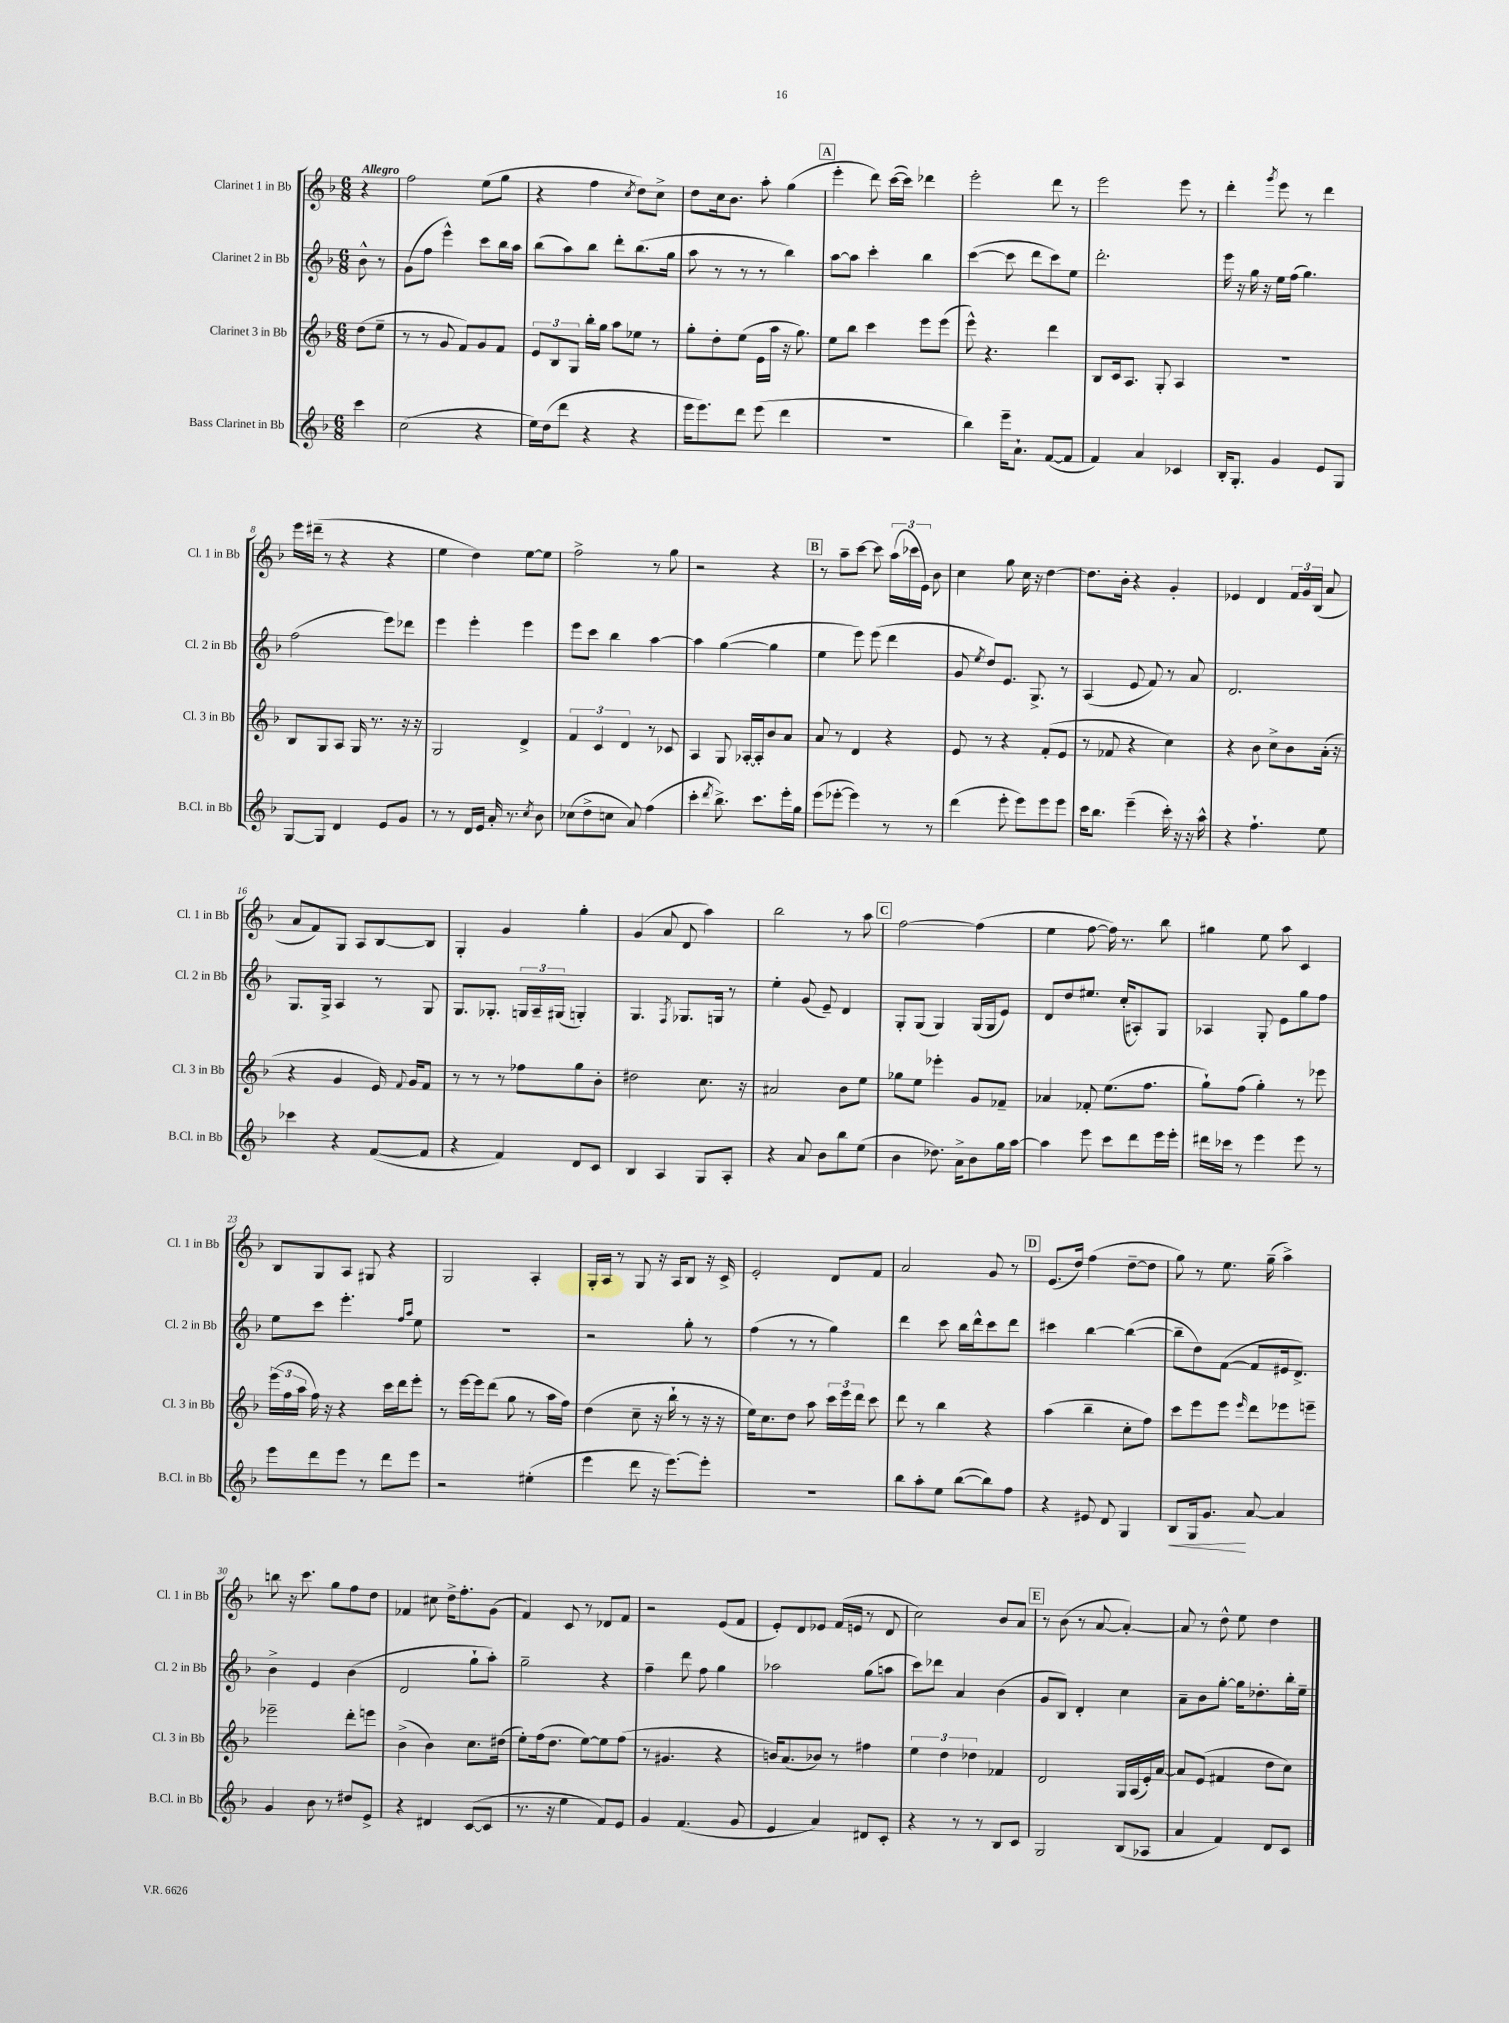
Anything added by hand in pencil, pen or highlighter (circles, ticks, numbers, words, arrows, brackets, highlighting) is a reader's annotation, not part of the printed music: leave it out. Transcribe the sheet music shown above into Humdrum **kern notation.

**kern	**kern	**kern	**kern
*staff4	*staff3	*staff2	*staff1
*clefG2	*clefG2	*clefG2	*clefG2
*k[b-]	*k[b-]	*k[b-]	*k[b-]
*M6/8	*M6/8	*M6/8	*M6/8
4ccc\	(8dd\L	8b-^^\	4r
.	8ee~\J	8r	.
=	=	=	=
(2cc\	8r	(8g\L	2ff\
.	8r	8ff\J	.
.	8g/	4eee^^\)	.
.	8f/L)	.	.
4r	8g/	8ccc\L	(8ee\L
.	8f/J	16bb-\L	8gg\J
.	.	16aa\JJ	.
=	=	=	=
16ee\LL)	12e/L	(8bb-\L	4r
(16dd\J	.	.	.
.	12B-/	.	.
8ddd\J	.	8aa\)	.
.	12G/J	.	.
4r	16bb-'\LL	8bb-\J	4ff\
.	16gg\JJ	.	.
.	8aa\L	8ddd'\L	.
.	.	.	8qcc/
4r	8ee-\J	(8.bb-\	8dd\L)
.	8r	.	8cc^\J
.	.	16gg\Jk	.
=	=	=	=
16eee\LK	8gg'\L	8aa\	8dd\L
8.eee\)	.	.	.
.	8dd'\	8r	16cc\k
.	.	.	8.b-\J
8ddd\J	(8ee\J	8r	.
(8eee\	16e\LL	8r	8aa'\
.	16aa\JJ	.	.
4ddd\	16r	4bb-\)	(4gg\
.	8.gg\)	.	.
=	=	=	=
2.r	8ee\L	[8aa\L	4eee'\
.	8bb-\J	8aa\]J	.
.	4ccc\	4ccc'\	8ddd\)
.	.	.	([16ccc\LL
.	.	.	16ccc\]JJ)
.	8eee\L	4bb-\	4ddd-\
.	(8eee\J	.	.
=	=	=	=
4bb-\)	8eee^^\)	([4ccc\	2eee'\
.	4.r	.	.
16eee~\LK	.	8ccc\]	.
8.a`\J	.	.	.
.	.	8ddd\L	.
([8f/L	4ddd\	8ccc\)	8ddd\
8f/]J	.	8ee\J	8r
=	=	=	=
4f/)	8B-/L	2.ddd'\	2eee\
.	16c/k	.	.
.	8.A/J	.	.
4a/	.	.	.
.	8G'/	.	.
4c-/	4A/	.	8eee\
.	.	.	8r
=	=	=	=
16B-'/LK	2.r	16eee\	4ddd'\
8.G'/J	.	16r	.
.	.	16gg\	.
.	.	16r	.
.	.	.	8qggg/
4g/	.	16ee\LL	8eee\
.	.	(16ff\JJ	.
.	.	4.gg\)	8r
8e/L	.	.	4ddd\
8G/J	.	.	.
=	=	=	=
[8G/L	8B-/L	(2ff\	16eee\LL
.	.	.	(16ddd#~\JJ
8G/]J	8G/	.	8r
4d/	8A/J	.	4r
.	16G/	.	.
.	8.r	.	.
8e/L	.	8eee\L)	4r
8g/J	16r	8ddd-\J	.
.	16r	.	.
=	=	=	=
8r	2G/	4eee\	4ee\
8r	.	.	.
16d/LL	.	4eee'\	4dd\)
16e/JJ	.	.	.
16a'/	.	.	.
8.r	.	.	.
.	4d^/	4eee\	[8ee\L
8qcc/	.	.	.
8b-\	.	.	8ee\]J
=	=	=	=
(8cc-\L	6f/	8eee\L	2ff^\
8dd^\	.	8ccc\J	.
.	6c/	.	.
8cc\J	.	4bb-\	.
.	6d/	.	.
8a/)	.	.	.
(4ff\	8r	[4aa\	8r
.	8c-/	.	8gg\
=	=	=	=
4ccc'\	4A/	4aa\]	2r
8qddd/	.	.	.
8.bb-^\)	8G/	([4gg\	.
.	[16A-'/LL	.	.
8.ccc\L	16A-'/]J	.	.
.	8b-/	4gg\]	4r
16eee'\L	8a/J	.	.
16gg\JJ	.	.	.
=	=	=	=
(8eee\L	8a/	4ee\	8r
[8eee-'\J	8r	.	8aa~\L
4eee-\])	4d/	8eee\)	[8ccc\J
.	.	(8eee\	8ccc\]
8r	4r	4ddd\	(24aa\LL
.	.	.	24ccc-\
.	.	.	24e\JJ)
8r	.	.	8b-\
=	=	=	=
(4ddd\	8e/	8g/	4cc\
.	.	8qee/	.
.	8r	8dd/L)	.
8eee'\	4r	8.e/J	8gg\
8eee\L)	.	.	16cc\
.	.	8.G^/	16r
8eee\	(8f'/L	.	[4dd\
8eee\J	8e/J	8r	.
=	=	=	=
16ccc\LK	8r	(4A/	8.dd\]L
8.bb-\J	.	.	.
.	8f-/	.	.
.	.	.	16b-'\Jk
(4eee~\	4r	8e/	4r
.	.	8f/)	.
16ccc'\)	4cc\)	8r	4g'/
16r	.	.	.
16r	.	8a/	.
16aa^^\	.	.	.
=	=	=	=
4r	4r	2.d/	4e-/
4.ff`\	8b-\	.	4d/
.	8cc^\L	.	.
.	8b-\	.	24f/LL
.	.	.	24g/
.	.	.	(24B-/JJ
8ee\	(16a'\Jk	.	8a/
.	16r	.	.
=	=	=	=
4ccc-\	4r	8.G/L	8a/L
.	.	.	8f/)
.	.	16G^/Jk	.
4r	4g/	4A/	8G/J
.	.	.	8A/L
([8f/L	16e/)	8r	[8B-/
.	8qqf/	.	.
.	16g/LK	.	.
8f/]J	8f/J	8G/	8B-/]J
=	=	=	=
4r	8r	8.G/L	4G'/
.	8r	.	.
.	.	8.G-'/J	.
4f/)	8r	.	4g/
.	8ff-\L	24G/LL	.
.	.	24A~/	.
.	.	(24G#/JJ	.
8d/L	8gg\	4G'/)	4gg'\
8c/J	8b-'\J	.	.
=	=	=	=
4B-/	2dd#\	4.G/	(4g/
4A/	.	.	8a/
.	.	8qF/	.
.	.	8.G-/L	8d/
8G/L	8.cc\	.	4aa\)
.	.	16G/Jk	.
8A'/J	.	8r	.
.	16r	.	.
=	=	=	=
4r	2a#/	4ee'\	2bb-\
8a/	.	(8g/	.
8b-\L	.	8e~/)	.
8bb-\	8b-\L	4d/	8r
(8ee\J	8ee\J	.	8aa\
=	=	=	=
4b-\	8gg-\L	8G'/L	[2ff\
.	8ee\J	(8G/J	.
8.dd-\)	4eee-'\	4G/)	.
16a^\LK	.	.	.
8b-\	8g/L	(16G/LL	(4ff\]
.	.	16G/J	.
16gg\L	8f-~/J	8e/J)	.
[16aa\JJ	.	.	.
=	=	=	=
4aa\]	4a-/	8d/L	4ee\
.	.	8dd/	.
8eee\	8f-'/	8.ee#/J	[8ff\
8ccc\L	(8.ee\L	.	16ff\])
.	.	(16cc'/LK	8.r
8ddd\	.	8A#'/)	.
.	8.ff\J	.	.
16eee\L	.	8G/J	8bb-\
16eee'\JJ	.	.	.
=	=	=	=
16ddd#\LL	8gg`\L)	4A-/	4gg#\
16ccc-\JJ	.	.	.
8r	(8ff\J	.	.
4eee\	4gg'\)	8G'/	8ee\
.	.	8e\L	8aa\
8eee\	8r	8gg\	4c/
8r	8eee-\	8ff\J	.
=	=	=	=
8eee\L	(24eee\LL	8ee\L	8B-/L
.	24ff\	.	.
.	24aa\JJ	.	.
8ddd\	16ff\)	8ccc\J	8G/
.	16r	.	.
8eee\J	4r	4.eee'\	8A/J
8r	.	.	8G#/
8ddd\L	16ccc\LL	.	4r
.	16ddd\J	.	.
.	.	16qqff/LL	.
.	.	16qqaa/JJ	.
8eee\J	8eee'\J	8ee\	.
=	=	=	=
2r	8r	2.r	2G/
.	[16eee\LL	.	.
.	16eee\]J	.	.
.	(8ddd\J	.	.
.	8gg\	.	.
(4ee#'\	8r	.	4A'/
.	16aa\LL	.	.
.	16ff\JJ)	.	.
=	=	=	=
4eee\	(4dd\	2r	16G'/LL
.	.	.	16A/JJ
.	.	.	8r
8ddd\	8cc~\	.	8G/
16r	16r	.	16r
[8.eee\L)	16bb-`\	.	16A/LK
.	8r	8gg'\	8B-/J
8eee'\]J	16r	8r	16r
.	16r	.	16c^/
=	=	=	=
2.r	16ee\LK)	(4ff\	2e'/
.	8.cc\	.	.
.	8dd\J	8r	.
.	8aa\	8r	.
.	24ccc\LL	4gg\)	8d/L
.	24eee\	.	.
.	24ddd\JJ	.	.
.	8ccc\	.	8f/J
=	=	=	=
8bb-\L	8ddd\	4ddd\	2a/
8aa'\	8r	.	.
8ee\J	4bb-\	8ccc\	.
([8bb-\L	.	16bb-\LL	.
.	.	16ddd^^\J	.
8bb-\])	4r	8ccc\	8g/
8ff\J	.	8ddd\J	8r
=	=	=	=
4r	(4aa\	4ccc#\	(8.e/L
.	.	.	16dd/Jk)
8e#/	4bb-~\	[4bb-\	(4ff\
8d/	.	.	.
4G/	8cc'\L	(4bb-\_	[8dd~\L
.	8ff\J)	.	8dd\]J
=	=	=	=
8B-/L	8ccc\L	8bb-~\]L	8gg\)
16G/k	8eee\	8dd\)	8r
8.g/J	.	.	.
.	8eee\J	([8f\J	8.ee\
.	16qqeee/	.	.
[8a/	8ddd\L	8f/]L	.
.	.	.	(16gg~\
4a/]	8eee-\	16e#/k	4aa^\)
.	.	8.d^/J)	.
.	8eee~\J	.	.
=	=	=	=
4g/	2eee-~\	4b-^\	8bb\
.	.	.	16r
.	.	.	8.ccc\
8b-\	.	4e/	.
8r	.	.	8gg\L
8dd#/L	8ddd'\L	(4b-\	8ff\
8e^/J	8eee\J	.	8dd\J
=	=	=	=
4r	(4b-^\	2d/	4f-/
4d#/	4b-\)	.	8cc#\
.	.	.	16dd^\LK
.	.	.	8.ff'\
([8c/L	8.cc\L	8gg`\L	.
8c/]J	.	8aa'\J)	(8g\J
.	(16dd#\Jk	.	.
=	=	=	=
8.r	8ee'\L)	2gg~\	4f/)
.	(16ff\k	.	.
16r	8.dd\J	.	.
4ee\	.	.	8c/
.	[8ee\L)	.	8r
8f/L)	8ee\]	4r	8d-/L
8e/J	(8ff\J	.	8f/J
=	=	=	=
4g/	8r	4ff~\	2r
.	4.g#/	.	.
(4.f/	.	8ddd\	.
.	.	8ff\	.
.	4r	4gg\	(8e/L
8g/	.	.	8f/J
=	=	=	=
4e/	16b/LK)	2aa-\	8e'/L)
.	(8.a/	.	.
.	.	.	8d/
4a/)	8b-/J)	.	8e-/J
.	8r	.	(16f/LL
.	.	.	16e/JJ
8d#/L	4ff#\	(8gg\L	8r
8c'/J	.	8aa\J	8d/
=	=	=	=
4r	6ee\	8ccc\L)	2cc\)
.	.	8ddd-\J	.
.	6dd\	.	.
8r	.	4a/	.
.	6dd-\	.	.
8r	.	.	.
8B-/L	4f-/	(4b-\	8b-/L
8c/J	.	.	8a/J
=	=	=	=
2G/	2d/	8g/L	8r
.	.	8B-/J)	(8b-\
.	.	4d'/	8r
.	.	.	[8a/
(8B-/L	16G/LL	4cc\	4a'/_)
.	(16A/	.	.
8A-/J	16e'/)	.	.
.	[16a/JJ	.	.
=	=	=	=
4a/	8a/]L	8a~\L	8a/]
.	(8e/J	8b-\	8r
4f/)	4f#/	[8gg'\J	8dd^^\
.	.	16gg\]LK	8ee\
.	.	8.dd-'\	.
8d/L	8dd\L	.	4dd\
8c/J	8cc\J)	16bb-'\L	.
.	.	16ee~\JJ	.
==	==	==	==
*-	*-	*-	*-
